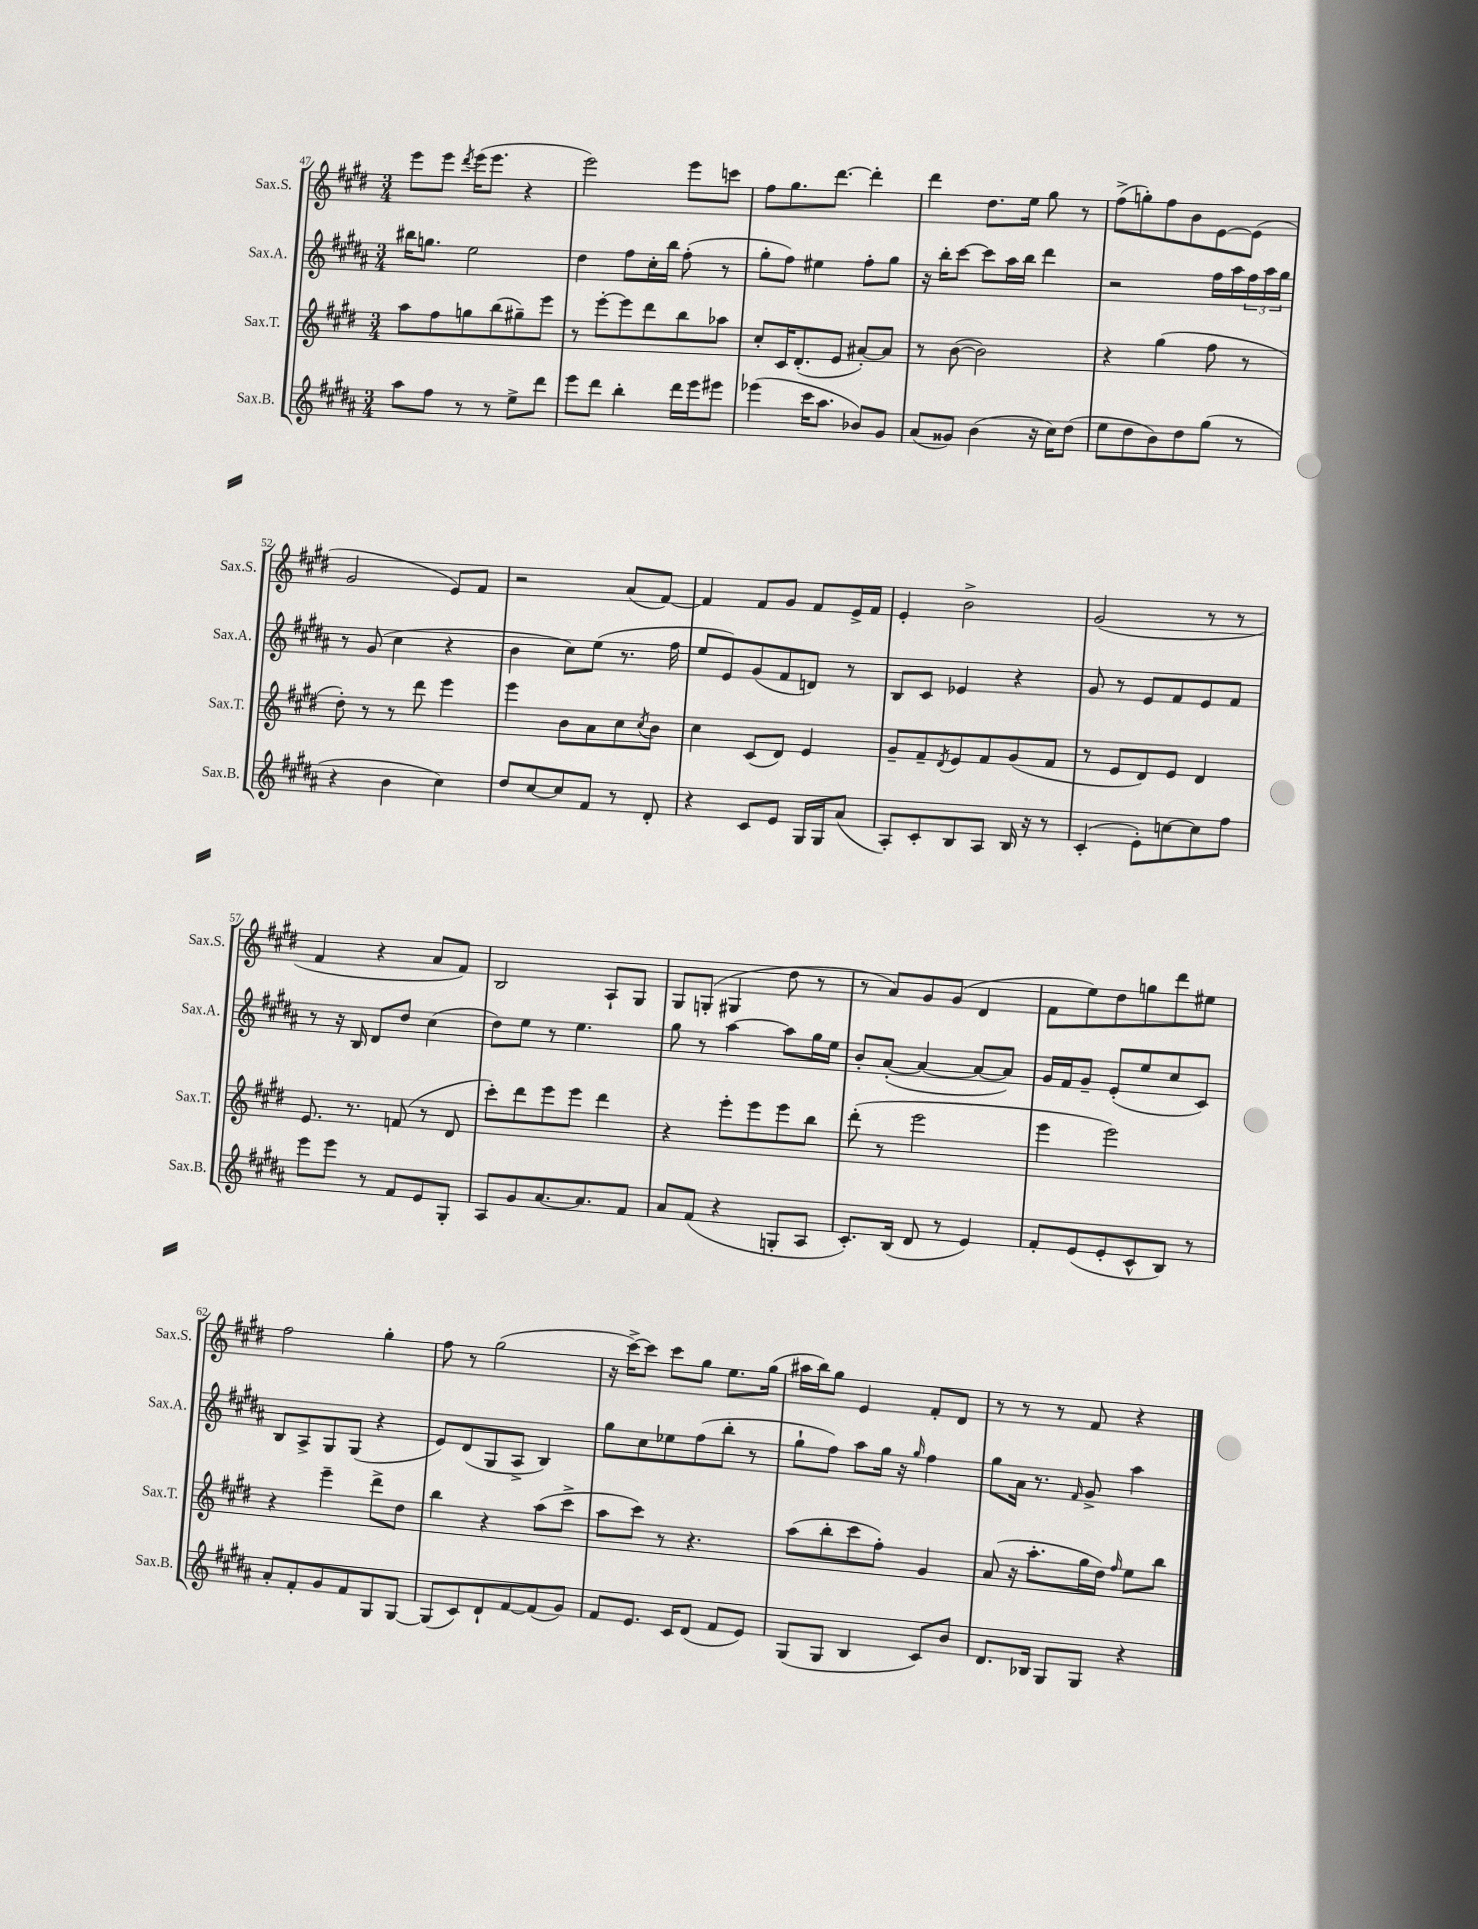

**kern	**kern	**kern	**kern
*part4	*part3	*part2	*part1
*staff4	*staff3	*staff2	*staff1
*I"Sax.B.	*I"Sax.T.	*I"Sax.A.	*I"Sax.S.
*I'Sax.B.	*I'Sax.T.	*I'Sax.A.	*I'Sax.S.
*clefG2	*clefG2	*clefG2	*clefG2
*k[f#c#g#d#a#]	*k[f#c#g#d#]	*k[f#c#g#d#a#]	*k[f#c#g#d#]
*M3/4	*M3/4	*M3/4	*M3/4
=47	=47	=47	=47
8aa#\L	8aa\L	16bb#X\KL	8eee\L
.	.	8.ggn\J	.
8ff#\J	8ff#\	.	8eee\J
.	.	.	8qddd#/
8r	8ggn\	2ee\	(16eee\KL
.	.	.	8.eee\J
8r	(8bb\	.	.
8ee^\L	8gg#X~\)	.	4r
8ddd#\J	8eee\J	.	.
=48	=48	=48	=48
8eee\L	8r	4dd#\	2eee\)
8ddd#\J	[8eee'\L	.	.
4bb'\	8eee\]	8ff#\L	.
.	8ddd#\	16cc#'\L	.
.	.	16bb\JJ	.
16ddd#\LL	8bb\	(8ff#'\	8eee\L
16eee\J	.	.	.
8eee#X\J	8aa-X\J	8r	8cccn\J
=49	=49	=49	=49
(4eee-X\	8cc#'/L	8gg#'\L	8ff#\L
.	16c#/K	8ff#\J)	8.gg#\
.	(8.d#'/	.	.
16ccc#\KL	.	4ee#X\	.
8.aa#\J	.	.	[8.ddd#\J
.	8e/J	.	.
8b-X/L)	[8a#X'/L)	8ff#'\L	4ddd#'\]
8g#/J	8a#/J]	8gg#\J	.
=50	=50	=50	=50
(8a#/L	8r	16r	4ddd#\
.	.	16bb'\KL	.
8g##X/J)	([8b\	[8ccc#\J	.
(4b\	2b\])	8ccc#\L]	8.dd#\L
.	.	16aa#\L	.
.	.	16bb\JJ	16ee\Jk
16r	.	4ddd#\	8gg#\
16cc#\KL)	.	.	.
(8dd#\J	.	.	8r
=51	=51	=51	=51
8ee\L	4r	2r	(8ff#^\L
8dd#\	.	.	8ggn'\)
8b\)	(4gg#\	.	8ff#\
8dd#\	.	.	8b\
(8gg#\J	8ff#\	16ff#\LL	[8e\
.	.	16aa#\	.
8r	8r	24ff#\	(8e\J]
.	.	24aa#\	.
.	.	24gg#\JJ	.
!!LO:LB:g=z
=52	=52	=52	=52
4r	8dd#'\)	8r	2g#/
.	8r	(8g#/	.
4b\	8r	4cc#\	.
.	8ddd#\	.	.
4cc#\)	4eee\	4r	8e/L)
.	.	.	8f#/J
=53	=53	=53	=53
8dd#/L	4eee\	4b\	2r
[8cc#/	.	.	.
8cc#/]	8b\L	8cc#\L)	.
8f#/J	8a\	(8ee\J	.
8r	8cc#\	8.r	(8a/L
.	8qcc#/	.	.
8d#'/	8b\J	.	[8f#/J)
.	.	16ff#\	.
=54	=54	=54	=54
4r	4cc#\	8ee/L	4f#/]
.	.	8e/)	.
8c#/L	(8c#/L	(8g#/	8f#/L
8e/J	8d#/J)	8f#/	8g#/J
16G#/LL	4e/	8dn/J)	8f#/L
16G#/J	.	.	.
(8a#/J	.	8r	16e^/L
.	.	.	16f#/JJ
=55	=55	=55	=55
8A#'/L)	8g#~/L	8B/L	4e'/
8c#'/	8f#~/	8c#/J	.
.	8qd#/	.	.
8B/	8e/	4e-X/	2b^\
8A#/J	8f#/	.	.
16B/	(8g#/	4r	.
16r	.	.	.
8r	8f#/J	.	.
=56	=56	=56	=56
(4c#'/	8r	8g#/	(2g#/
.	8e/L	8r	.
8e'\L)	8d#/)	8e/L	.
[8ccn\	8e/J	8f#/	.
8cc\]	4d#/	8e/	8r
8ff#\J	.	8f#/J	8r
!!LO:LB:g=z
=57	=57	=57	=57
8eee\L	8.e/	8r	4f#/
8eee\J	.	16r	.
.	8.r	16B/	.
8r	.	8d#/L	4r
8f#/L	(8fn/	8dd#/J	.
8e/	8r	(4cc#\	8a/L
8G#'/J	8d#/	.	8f#/J)
=58	=58	=58	=58
8A#/L	8ccc#'\L)	8dd#\L)	2B/
8g#/	8ddd#\	8ee\J	.
[8.a#/	8eee\	8r	.
.	8eee\J	4.ee\	.
8.a#/]	.	.	.
.	4ddd#\	.	8A`/L
8f#/J	.	.	8G#/J
=59	=59	=59	=59
8a#/L	4r	8gg#\	8G#/L
(8f#/J	.	8r	(8Gn'/J
4r	8eee'\L	[4aa#\	4G#X/
.	8eee\	.	.
8Gn'/L	8eee\	8aa#\L]	8dd#\
8A#/J	8bb\J	16gg#\L	8r
.	.	16ee\JJ	.
=60	=60	=60	=60
8.c#'/L)	(8ddd#'\	8b'/L	8r
.	8r	([8a#'/J	8a/L)
(16B/Jk	.	.	.
8d#/	2eee\	4a#/_	8g#/
8r	.	.	(8g#/J
4e/)	.	8a#/L_	4d#/
.	.	8a#/J])	.
=61	=61	=61	=61
8f#'/L	4eee\	16g#/LL	8f#\L
.	.	16f#/J	.
(8e/	.	8g#~/J	8ee\)
8e'/	2eee\)	(8e'/L	8dd#\
8c#^^/	.	8ee/	8ggn\
8B/J)	.	8cc#/	8ddd#\
8r	.	8c#/J)	8ee#X\J
!!LO:LB:g=z
=62	=62	=62	=62
8a#'/L	4r	8B/L	2ff#\
8f#'/	.	8A#^/	.
8g#/	4eee~\	8G#/	.
8f#/	.	(8G#/J	.
8G#/	8ddd#^\L	4r	4gg#'\
[8G#/J	8dd#\J	.	.
=63	=63	=63	=63
(8G#/L]	4bb\	8e/L)	8ff#\
8c#/)	.	(8d#/	8r
8d#`/	4r	8G#/	(2gg#\
[8f#/	.	8A#^/J	.
(8f#/]	(8aa\L	4B/)	.
8g#/J)	8ccc#^\J	.	.
=64	=64	=64	=64
8f#/L	8aa\L	8gg#\L	16r
.	.	.	[16ccc#^\KL)
8.e/J	8ccc#\J)	8cc#\	8ccc#\J]
.	8r	8ee-X\	8ccc#\L
16c#/KL	.	.	.
(8d#/J	4.r	(8ff#\	8gg#\J
8f#/L	.	8bb'\J	8.ee\L
8e/J)	.	8r	.
.	.	.	(16gg#\Jk
=65	=65	=65	=65
(8G#/L	(8aa\L	8gg#`\L	16aa#X\LL
.	.	.	16bb\J)
8G#/J	8bb'\	8ff#\J)	8gg#\J
4B/	8ccc#\	8aa#\L	4e/
.	8ff#'\J)	16gg#\Jk	.
.	.	16r	.
.	.	16qqgg#/	.
8c#/L)	4g#/	4ff#\	8f#'/L
8b/J	.	.	8d#/J
=66	=66	=66	=66
8.d#/L	(8a/	8gg#\L	8r
.	16r	16a#\Jk	8r
16B-X/Jk	8.aa'\L	8.r	.
8G#/L	.	.	8r
.	.	16qqf#/	.
8G#/J	16gg#\L	8g#^/	8f#/
.	16dd#\JJ)	.	.
.	16qqff#/	.	.
4r	8ee\L	4aa#\	4r
.	8bb\J	.	.
==	==	==	==
*-	*-	*-	*-
